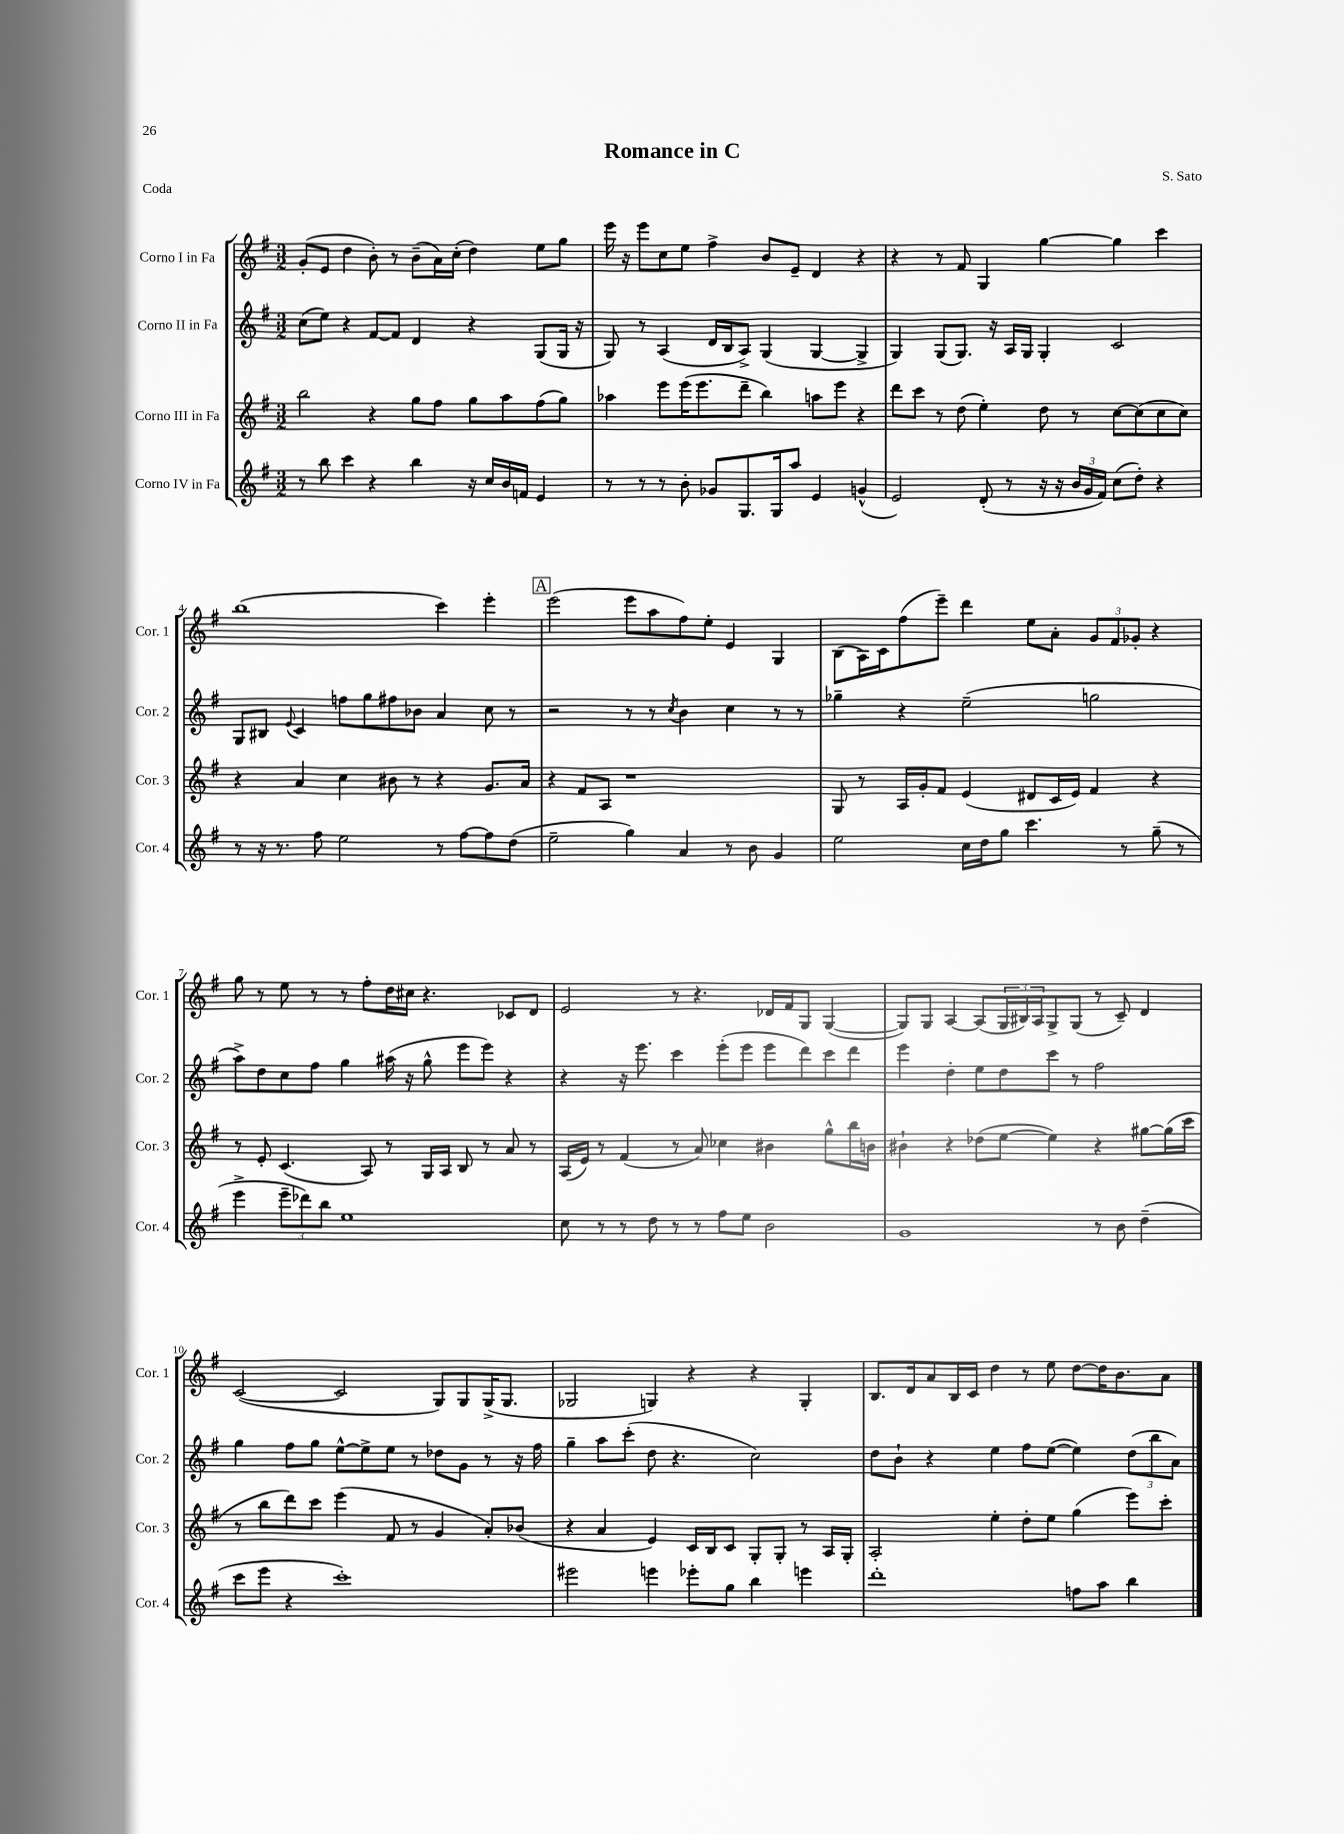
\header { title = "Romance in C" composer = "S. Sato" piece = "Coda" }
<<
\new StaffGroup <<
\new Staff = "s0" \with { instrumentName = "Corno I in Fa" shortInstrumentName = "Cor. 1" } {
    \clef treble \key g \major \numericTimeSignature \time 3/2
    g'8-.( e'8 d''4 b'8-.) r8 b'8--( a'16) c''16-.( d''4) e''8 g''8 |
    e'''16 r16 e'''8 c''8 e''8 fis''4-> b'8 e'8-- d'4 r4 |
    r4 r8 fis'8 g4 g''4~ g''4 c'''4 |
    b''1( c'''4) e'''4-. |
    \mark \markup { \box "A" } e'''2( e'''8 a''8 fis''8) e''8-. e'4 g4 |
    b8( a16) c'16 fis''8( e'''8--) d'''4 e''8 a'8-. \tuplet 3/2 { g'8 fis'8 ges'8-. } r4 |
    g''8 r8 e''8 r8 r8 fis''8-. d''16 cis''16 r4. ces'8 d'8 |
    e'2 r8 r4. des'16 fis'16 g8 g4~( |
    g8) g8 a4~ a8( \tuplet 3/2 { g16 bis16) a16 } g8-> g8( r8 c'8--) d'4 |
    c'2~( c'2 g8) g8 g16->( g8. |
    ges2 g4) r4 r4 g4-. |
    b8. d'16 a'8 b16 c'16 d''4 r8 e''8 d''8~ d''16 b'8. a'8 \bar "|." |
}
\new Staff = "s1" \with { instrumentName = "Corno II in Fa" shortInstrumentName = "Cor. 2" } {
    \clef treble \key g \major \numericTimeSignature \time 3/2
    c''8( e''8) r4 fis'8~ fis'8 d'4 r4 g8( g16 r16 |
    g8) r8 a4( d'16 b16 a8->) g4( g4~ g4-> |
    g4) g8( g8.) r16 a16 g16 g4-. c'2 |
    g8 bis8 \appoggiatura { e'8 } c'4 f''8 g''8 fis''8 bes'8 a'4 c''8 r8 |
    \mark \markup { \box "A" } r2 r8 r8 \acciaccatura { c''8 } b'4 c''4 r8 r8 |
    ges''4-- r4 e''2--( g''2 |
    a''8->) d''8 c''8 fis''8 g''4 ais''16( r16 g''8-^ e'''8 e'''8) r4 |
    r4 r16 e'''8. c'''4 e'''8-.( e'''8 e'''8 d'''8) c'''8 d'''8 |
    e'''4 d''4-. e''8 d''8 c'''8 r8 fis''2 |
    g''4 fis''8 g''8 e''8~-^ e''8-> e''8 r8 des''8 g'8 r8 r16 fis''16 |
    g''4-- a''8 c'''8-.( d''8 r4. c''2) |
    d''8 b'8-! r4 e''4 fis''8 e''8~( e''4) \tuplet 3/2 { d''8( b''8 a'8) } \bar "|." |
}
\new Staff = "s2" \with { instrumentName = "Corno III in Fa" shortInstrumentName = "Cor. 3" } {
    \clef treble \key g \major \numericTimeSignature \time 3/2
    b''2 r4 g''8 fis''8 g''8 a''8 fis''8( g''8) |
    aes''4 e'''8 e'''16( e'''8. d'''8-- b''4) a''8 e'''8 r4 |
    d'''8 c'''8 r8 d''8( e''4-.) d''8 r8 c''8~ c''8( c''8 c''8) |
    r4 a'4 c''4 bis'8 r8 r4 g'8. a'16 |
    \mark \markup { \box "A" } r4 fis'8 a8 r1 |
    g8 r8 a16 g'16-. fis'8 e'4( dis'8 c'16 e'16) fis'4 r4 |
    r8 e'8-. c'4.( a8) r8 g16 a16 b8 r8 a'8 r8 |
    a16( e'16) r8 fis'4( r8 a'8) ces''4 bis'4 g''8-^ b''16 b'16 |
    bis'4-! r4 des''8( e''8~ e''4) r4 gis''8~ gis''16( c'''16 |
    r8 b''8 d'''8) c'''8 e'''4( fis'8 r8 g'4 a'8-.) bes'8( |
    r4 a'4 e'4) c'16 b16 c'8 g8-. g8-. r8 a16 g16-. |
    a2-. e''4-. d''8-. e''8 g''4( e'''8) c'''8-. \bar "|." |
}
\new Staff = "s3" \with { instrumentName = "Corno IV in Fa" shortInstrumentName = "Cor. 4" } {
    \clef treble \key g \major \numericTimeSignature \time 3/2
    r8 b''8 c'''4 r4 b''4 r16 c''16 b'16 f'16 e'4 |
    r8 r8 r8 b'8-. ges'8 g8. g16 a''8 e'4 g'4-^( |
    e'2) d'8-.( r8 r16 r16 \tuplet 3/2 { b'16 g'16 fis'16) } c''8( d''8-.) r4 |
    r8 r16 r8. fis''8 e''2 r8 fis''8~ fis''8 d''8( |
    \mark \markup { \box "A" } e''2-- g''4) a'4 r8 b'8 g'4 |
    e''2 c''16 d''16 g''8 c'''4. r8 g''8--( r8 |
    e'''4-> \tuplet 3/2 { e'''8-- des'''8) b''8 } e''1 |
    c''8 r8 r8 d''8 r8 r8 fis''8 e''8 b'2 |
    g'1 r8 b'8 d''4--( |
    c'''8 e'''8 r4 c'''1-.) |
    eis'''2 e'''4 ees'''8-. g''8 b''4 e'''4 |
    d'''1-. f''8 a''8 b''4 \bar "|." |
}
>>
>>
